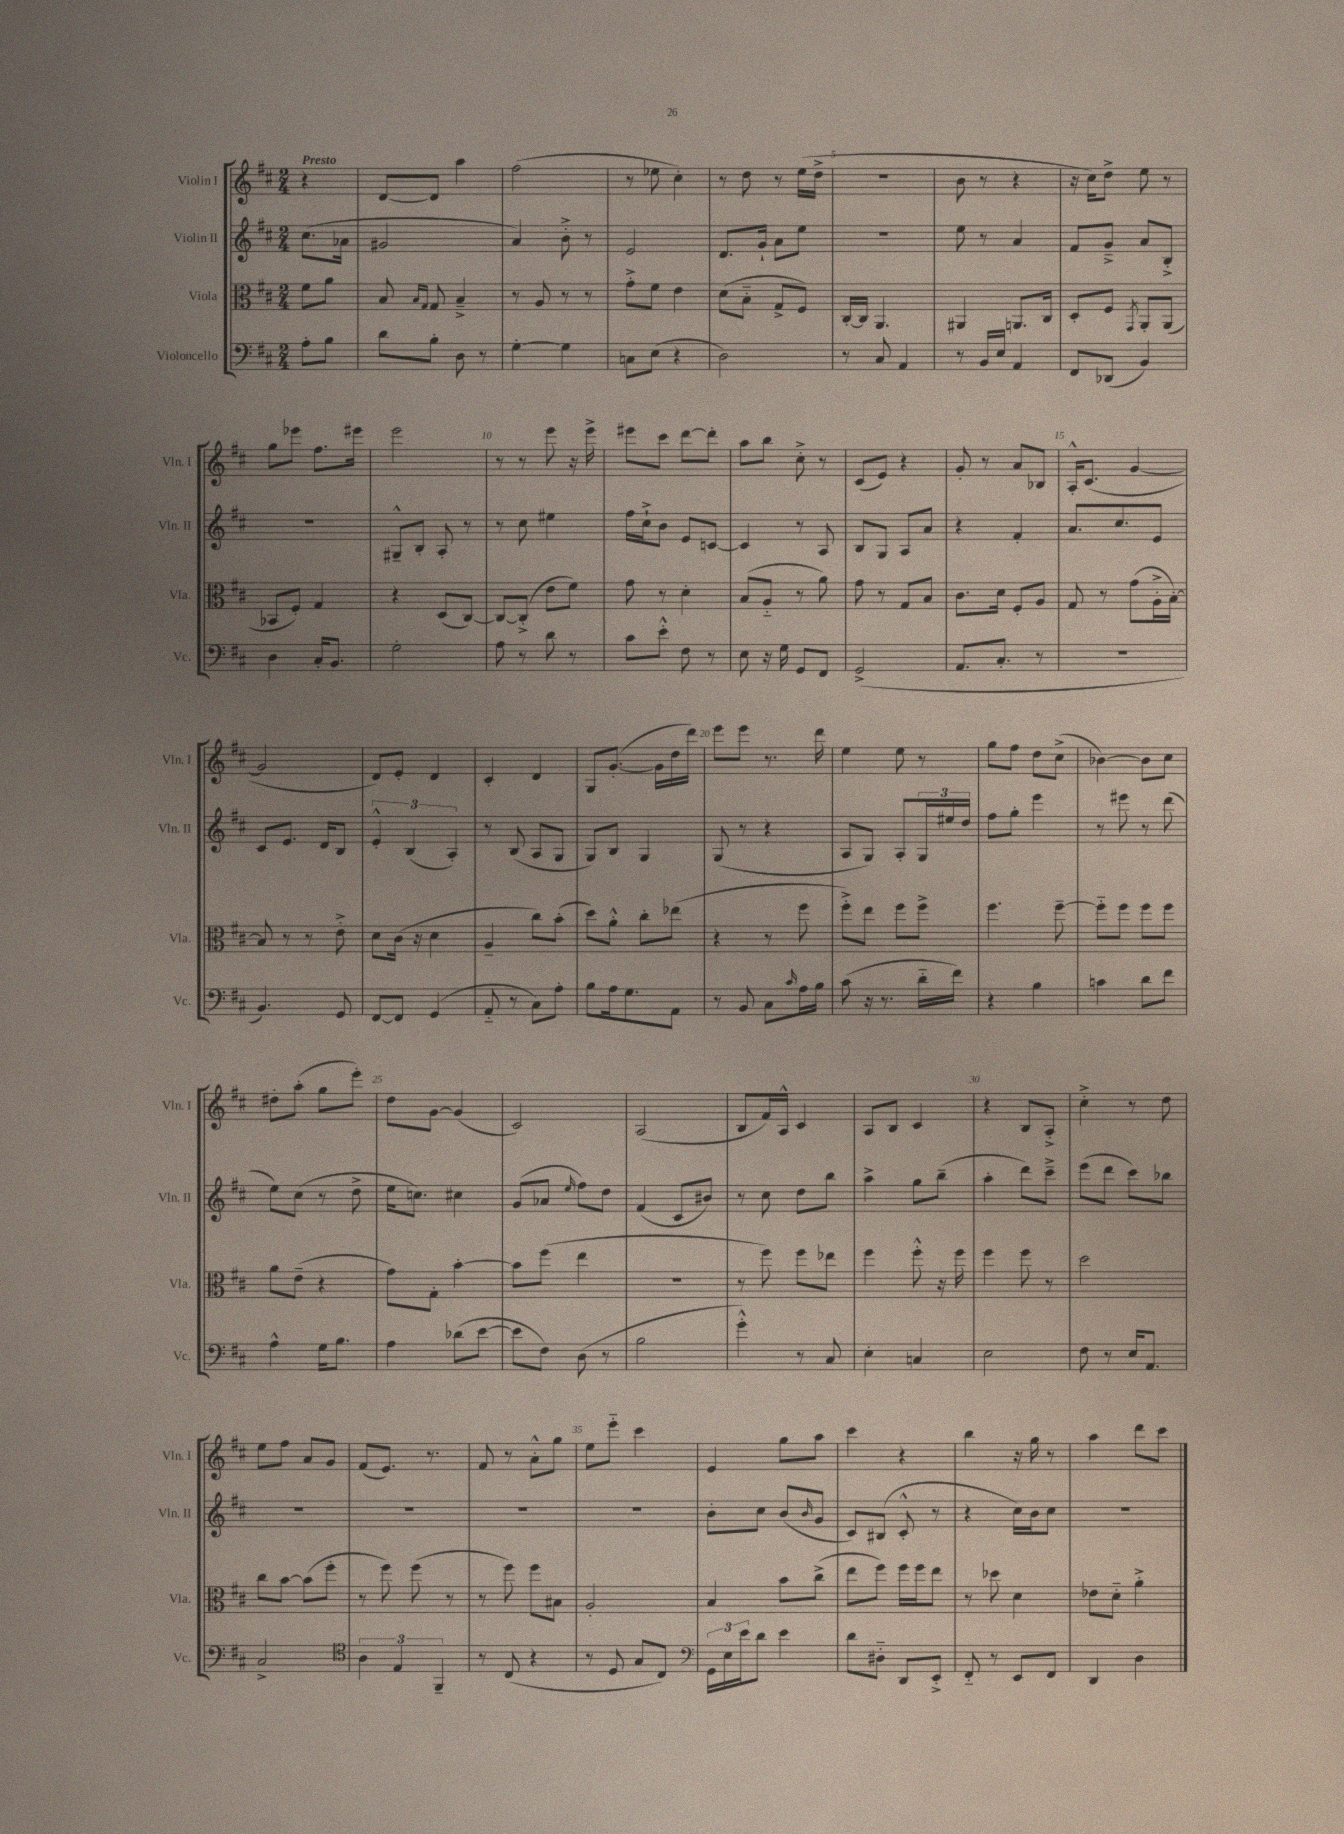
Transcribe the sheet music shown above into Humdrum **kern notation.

**kern	**kern	**kern	**kern
*part4	*part3	*part2	*part1
*staff4	*staff3	*staff2	*staff1
*I"Violoncello	*I"Viola	*I"Violin II	*I"Violin I
*I'Vc.	*I'Vla.	*I'Vln. II	*I'Vln. I
*clefF4	*clefC3	*clefG2	*clefG2
*k[f#c#]	*k[f#c#]	*k[f#c#]	*k[f#c#]
*M2/4	*M2/4	*M2/4	*M2/4
=	=	=	=
!	!	!	!LO:TX:a:B:t=Presto
8A'\L	8f#\L	(8.cc#\L	4r
8B\J	8a\J	.	.
.	.	16a-X\Jk	.
=1	=1	=1	=1
8d\L	8B/	2g#X/	[8d/L
.	16qqB/LL	.	.
.	16qqG/JJ	.	.
8B'\J	8G/	.	8d/J]
8D\	4B~^/	.	4aa\
8r	.	.	.
=2	=2	=2	=2
[4G'\	8r	4a/)	(2ff#\
.	8A/	.	.
4G\]	8r	8b'^\	.
.	8r	8r	.
=3	=3	=3	=3
8Cn\L	8g'^\L	2e/	8r
(8E\J	8f#\J	.	8ee-X\
4r	4e\	.	4cc#'\)
=4	=4	=4	=4
2D\)	(8d\L	8.d/L	8r
.	8B\J	.	8dd\
.	.	16g`/Jk	.
.	8G^/L	8a\L	8r
.	8F#/J)	8ee\J	(16ee\LL
.	.	.	16dd^\JJ
=5	=5	=5	=5
8r	[16C#'/LL	2r	2r
.	16C#/JJ]	.	.
8C#/	4.AA/	.	.
4AA/	.	.	.
=6	=6	=6	=6
8r	4AA#X/	8ee\	8b\
16BB/LL	.	8r	8r
16E/JJ	.	.	.
4AA/	8.AAn/L	4a/	4r
.	16C#/Jk	.	.
=7	=7	=7	=7
8FF#/L	8D'/L	8f#/L	16r
.	.	.	16cc#\KL)
(8DD-X/J	8F#/J	8g~^/J	8dd^\J
.	8qGG/	.	.
4BB/)	8AA'/L	8a/L	8ee\
.	(8AA/J	8B'^/J	8r
!!LO:LB:g=z
=8	=8	=8	=8
4D\	8BB-X/L	2r	8gg\L
.	8F#'/J)	.	8eee-X\J
16C#'/KL	4G/	.	8.ff#\L
8.BB/J	.	.	.
.	.	.	16eee#X\Jk
=9	=9	=9	=9
2G'\	4r	8G#X~^^/L	2eee\
.	.	8B'/J	.
.	(8D/L	8A'/	.
.	[8C#/J)	8r	.
=10	=10	=10	=10
8A\	8C#/L_	8r	8r
8r	(8C#'^/J]	8cc#\	8r
8d\	8e\L	4ee#X\	8eee\
8r	8f#\J)	.	16r
.	.	.	16eee^\
=11	=11	=11	=11
8c#\L	8g\	16ff#\LL	8eee#X\L
.	.	16cc#`^\J	.
8e'^^\J	8r	8b\J	8ccc#\J
8F#\	4d'\	8e/L	[8ddd\L
8r	.	[8cn/J	8ddd'\J]
=12	=12	=12	=12
8E\	(8B/L	4c/]	8aa\L
16r	8A/J	.	8bb\J
16G\	.	.	.
8GG/L	8r	8r	8cc#'^\
8FF#/J	8a\)	8A/	8r
=13	=13	=13	=13
(2GG^/	8g\	8B/L	(8c#/L
.	8r	8G/J	8e/J)
.	8G/L	8A/L	4r
.	8B/J	8a/J	.
=14	=14	=14	=14
8.AA/L	8.c#\L	4r	8g'/
.	.	.	8r
8.C#'/J	16d\Jk	.	.
.	8F#'/L	4f#'/	8a/L
8r	8A/J	.	8B-X/J
=15	=15	=15	=15
2r	8G/	8.a/L	16A'^^/KL
.	.	.	(8.c#/J
.	8r	.	.
.	.	8.cc#/	.
.	(8g\L	.	[4g/
.	16A'^\L	8e/J	.
.	[16B'\JJ)	.	.
!!LO:LB:g=z
=16	=16	=16	=16
4.BB/)	8B/]	8c#/L	2g/]
.	8r	8.e/J	.
.	8r	.	.
.	.	16d/KL	.
8GG/	8e'^\	8B/J	.
=17	=17	=17	=17
[8FF#/L	8d\L	6e'^^/	8d/L)
8FF#/J]	(16c#\Jk	.	8e'/J
.	.	(6B/	.
.	16r	.	.
(4GG/	4d\	.	4d/
.	.	6A'/)	.
=18	=18	=18	=18
8AA/	4A~/	8r	4c#'/
8r	.	(8B/	.
8C#\L)	8cc#\L)	8A/L	4d/
8A'\J	(8b'\J	8G/J	.
=19	=19	=19	=19
8B\L	8dd\L)	8G/L)	8G/L
16A\k	8a'^^\J	8B/J	([8.g'/J
8.G\	.	.	.
.	8cc#'\L	4G/	.
.	.	.	16g\LL]
8AA\J	(8ee-X\J	.	16dd\
.	.	.	16ddd\JJ)
=20	=20	=20	=20
8r	4r	(8G/	8eee\L
8BB/	.	8r	8eee\J
8C#\L	8r	4r	8.r
16qqc#/	.	.	.
16A\L	8ff#\	.	.
16B\JJ	.	.	16ddd\
=21	=21	=21	=21
(8c#\	8ff#'^\L)	8A/L	4ee\
16r	8ee\J	8G/J)	.
8.r	.	.	.
.	8ff#\L	8A'/L	8ee\
16d\LL	8ff#^\J	24G/L	8r
.	.	24ee#X/	.
16f#\JJ)	.	.	.
.	.	24dd/JJ	.
=22	=22	=22	=22
4r	4.ff#\	8ff#\L	8gg\L
.	.	8gg'\J	8ff#\J
4B\	.	4eee\	8dd\L
.	[8ff#~\	.	(8cc#^\J
=23	=23	=23	=23
4cn\	8ff#\L]	8r	[4b-X\)
.	8ff#\J	8eee#X\	.
8d\L	8ff#\L	8r	8b-\L]
8f#\J	8ff#\J	(8ddd\	8cc#\J
!!LO:LB:g=z
=24	=24	=24	=24
4A^^\	8a\L	8ee\L)	8dd#X'\L
.	(8e~\J	(8cc#\J	(8aa'\J
16G\KL	4r	8r	8gg\L
8.B\J	.	.	.
.	.	8dd^\	8eee'\J)
=25	=25	=25	=25
4A\	8g\L)	16ee\KL	8dd\L
.	.	8.ccn\J)	.
.	8G'\J	.	[8g\J
(8d-X\L	[4b'\	4cc#X\	(4g/]
[8e\J	.	.	.
=26	=26	=26	=26
8e\L]	8b\L]	(8g/L	2c#/)
8F#\J)	(8ff#\J	8a-X/J	.
.	.	16qqee/	.
(8D\	4ee\	8ff#\L)	.
8r	.	8dd\J	.
=27	=27	=27	=27
2B\	2r	(4f#/	(2A/
.	.	8c#/L	.
.	.	8b#X/J)	.
=28	=28	=28	=28
4g'^^\)	8r	8r	8B/L
.	8ff#\)	8cc#\	16f#/L)
.	.	.	16A^^/JJ
8r	8ff#\L	8dd\L	4c#/
8C#/	8ee-X\J	8bb\J	.
=29	=29	=29	=29
4E'\	4ff#\	4aa^\	8A/L
.	.	.	8B/J
4Cn/	8ff#'^^\	8gg\L	4c#/
.	16r	(8bb~\J	.
.	16ff#\	.	.
=30	=30	=30	=30
2E\	4ff#\	4aa'\	4r
.	8ff#\	8ddd\L)	8B/L
.	8r	8ccc#~^\J	8A'^/J
=31	=31	=31	=31
8F#\	2dd\	(8eee\L	4cc#'^\
8r	.	8ddd\J	.
16E/KL	.	8ccc#\L)	8r
8.AA/J	.	.	.
.	.	8bb-X\J	8dd\
!!LO:LB:g=z
=32	=32	=32	=32
2C#^/	8cc#\L	2r	8ee\L
.	[8b\J	.	8ff#\J
.	(8b\L]	.	8a/L
.	8ff#'\J	.	8g/J
=33	=33	=33	=33
*clefC4	*	*	*
6A\	8r	2r	(8f#/L
.	8ff#\)	.	8.e/J)
6E/	.	.	.
.	(8ff#\	.	.
.	.	.	8.r
6FF#~/	.	.	.
.	8r	.	.
=34	=34	=34	=34
8r	8r	2r	8f#/
(8C#/	8ff#\)	.	8r
4r	8ff#\L	.	8a'^^\L
.	8B#X\J	.	8gg\J
=35	=35	=35	=35
8r	2A'/	2r	8ee\L
8D/	.	.	8eee\J
8G/L	.	.	4ccc#\
8C#/J)	.	.	.
=36	=36	=36	=36
*clefF4	*	*	*
24GG\LL	4B/	8b'\L	4e/
24E\	.	.	.
24e\J	.	.	.
8d\J	.	8cc#\J	.
4e\	8b\L	(8b/L	8gg\L
.	.	16qqb/	.
.	(8cc#^\J	8g/J	8aa\J
=37	=37	=37	=37
8d\L	8ee\L	8c#/L)	4ccc#\
8D#X\J	8ff#\J)	(8B#X/J	.
8DD/L	16ff#\LL	8c#'^^/	4r
.	16ff#\J	.	.
8EE'^/J	8ee\J	8r	.
=38	=38	=38	=38
8FF#/	8r	4r	4bb\
8r	8dd-X\	.	.
8EE/L	4d\	16cc#\LL)	16r
.	.	16b\J	16gg\
8FF#/J	.	8cc#\J	8r
=39	=39	=39	=39
4DD/	8e-X\L	2r	4aa\
.	8d\J	.	.
4D\	4a'^\	.	8ddd\L
.	.	.	8ccc#\J
==	==	==	==
*-	*-	*-	*-
